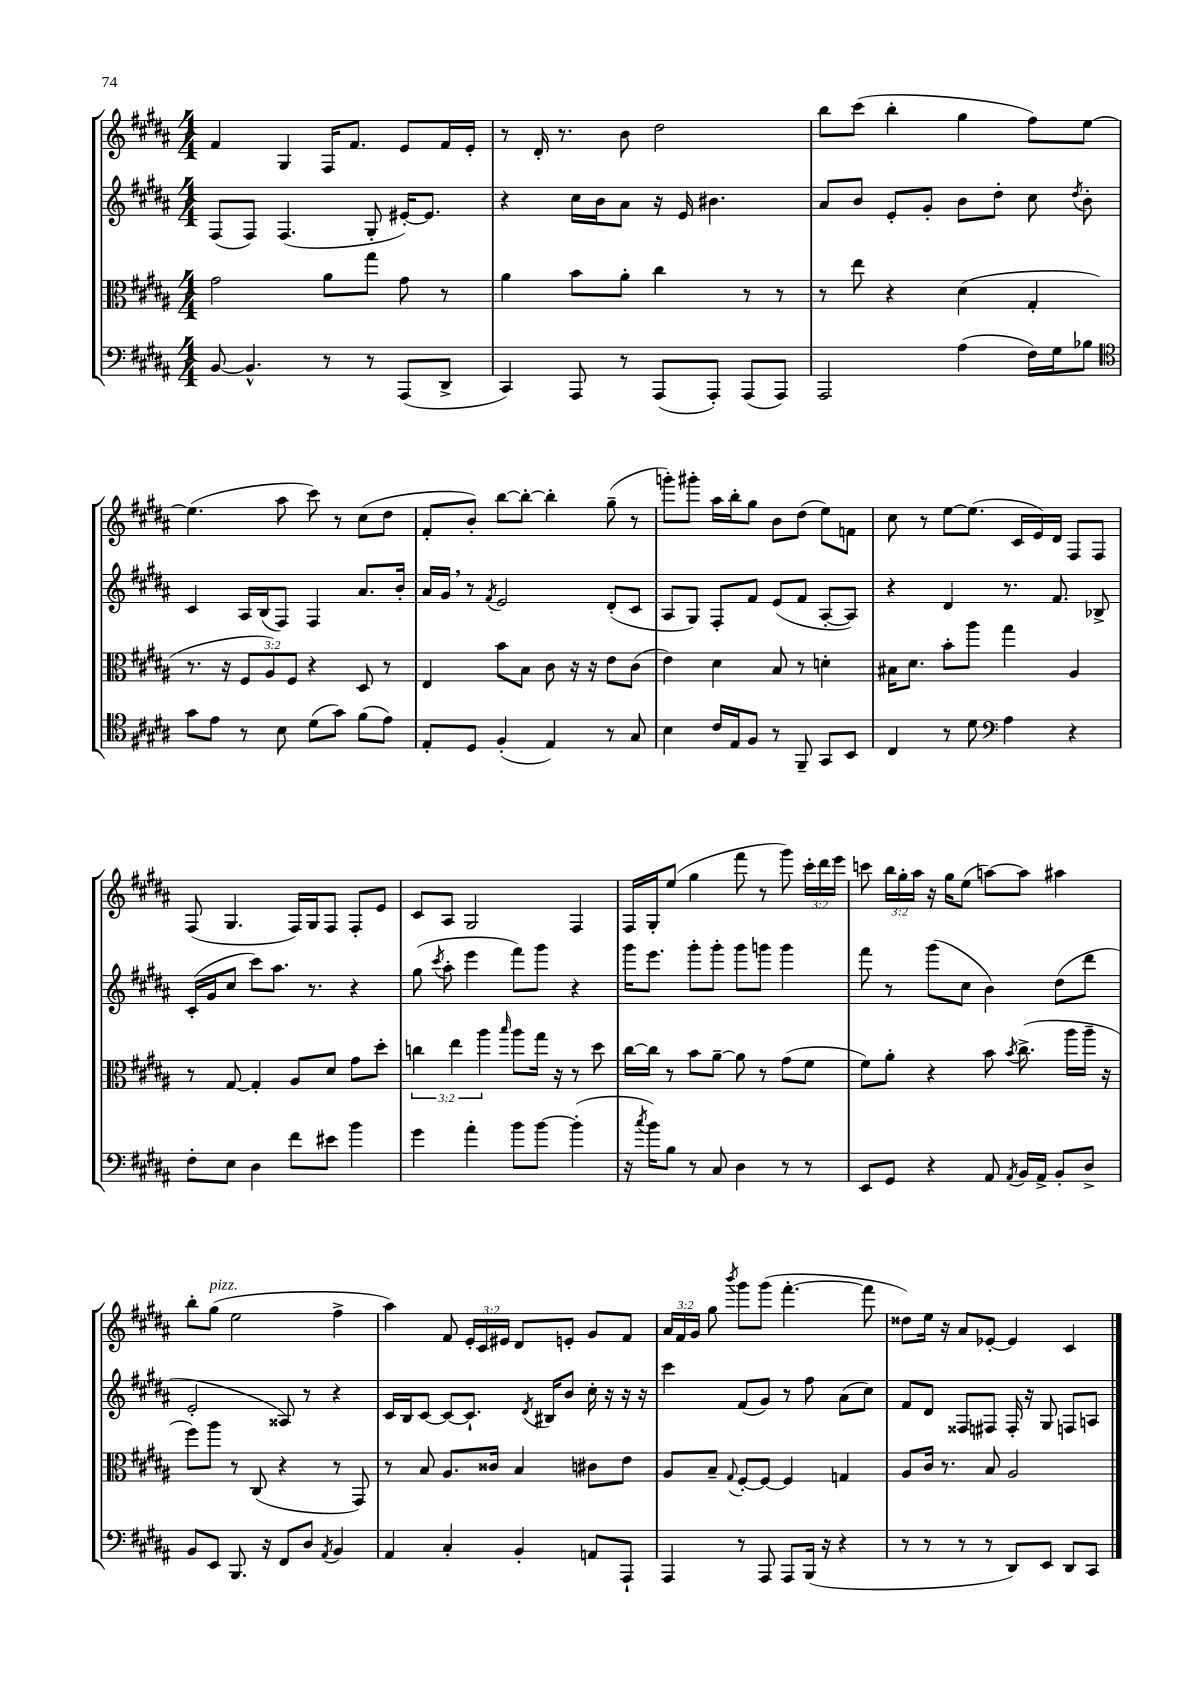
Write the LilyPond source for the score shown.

<<
\new StaffGroup <<
\new Staff = "s0" {
    \clef treble \key b \major \numericTimeSignature \time 4/4 \override Staff.TupletNumber.text = #tuplet-number::calc-fraction-text
    \autoBeamOff fis'4 gis4 fis16[ fis'8.] e'8[ fis'16 e'16]-. |
    r8 dis'16-. r8. b'8 dis''2 |
    b''8[ cis'''8]( b''4-. gis''4 fis''8[) e''8]~ |
    e''4.( ais''8 cis'''8) r8 cis''8[( dis''8] |
    fis'8[-. b'8]-.) b''8[~ b''8]~-. b''4-. gis''8--( r8 |
    g'''8[-.) gis'''8]-. ais''16[ b''16-. gis''8] b'8[ dis''8]( e''8[) f'8] |
    cis''8 r8 e''8[~ e''8.]( cis'16[ e'16) dis'16] fis8[ fis8] |
    fis8( gis4. fis16[) gis16 fis8] fis8[-. e'8] |
    cis'8[ ais8] gis2 fis4 |
    fis16[ gis16-. e''8]( gis''4 fis'''8 r8 gis'''8) \tuplet 3/2 { cis'''16[-. dis'''16 e'''16] } |
    c'''8 \tuplet 3/2 { b''16[ gis''16-. ais''16] } r16 gis''16[ e''8]( a''8[~) a''8] ais''4 |
    b''8[-. gis''8]^\markup { \italic "pizz." }( e''2 fis''4-> |
    ais''4) fis'8 \tuplet 3/2 { e'16[-. cis'16 eis'16] } dis'8[ e'8]-. gis'8[ fis'8] |
    \tuplet 3/2 { ais'16[ fis'16 gis'16] } gis''8 \acciaccatura { b'''8 } gis'''8[ gis'''8]( fis'''4.~-. fis'''8 |
    disis''8[) e''16] r16 ais'8[ ees'8]~-. ees'4 cis'4 \bar "|." |
}
\new Staff = "s1" {
    \clef treble \key b \major \numericTimeSignature \time 4/4
    \autoBeamOff fis8[( fis8]) fis4.( gis8-. eis'16[~-.) eis'8.] |
    r4 cis''16[ b'16 ais'8] r16 e'16 bis'4. |
    ais'8[ b'8] e'8[-. gis'8]-. b'8[ dis''8]-. cis''8 \acciaccatura { dis''8 } b'8-. |
    cis'4 ais16[ b16( fis8]) fis4 ais'8.[ b'16]-. |
    ais'16[ gis'16] \breathe r8 \acciaccatura { fis'8 } e'2 dis'8[-.( cis'8] |
    ais8[ gis8]) fis8[-. fis'8] e'8[( fis'8] ais8[~-. ais8]) |
    r4 dis'4 r8. fis'8. bes8-> |
    cis'16[-.( gis'16 cis''8] cis'''8[) ais''8.] r8. r4 |
    gis''8( \acciaccatura { cis'''8 } ais''8-. e'''4 fis'''8[) gis'''8] r4 |
    gis'''16[ e'''8.] gis'''8[-. gis'''8]-. gis'''8[ g'''8] g'''4 |
    fis'''8 r8 gis'''8[( cis''8] b'4) dis''8[( dis'''8] |
    e'2-. aisis8) r8 r4 |
    cis'16[ b16 cis'8]~ cis'8[~ cis'8.]-! \acciaccatura { dis'8 } bis16[ b'8] cis''16-. r16 r16 r16 |
    cis'''4 fis'8[( gis'8]) r8 fis''8 ais'8[( cis''8]) |
    fis'8[ dis'8] fisis8[ fis8] fis16-. r16 gis8 f8[ a8] \bar "|." |
}
\new Staff = "s2" {
    \clef alto \key b \major \numericTimeSignature \time 4/4 \override Staff.TupletNumber.text = #tuplet-number::calc-fraction-text
    \autoBeamOff gis'2 ais'8[ gis''8] gis'8 r8 |
    ais'4 b'8[ ais'8]-. cis''4 r8 r8 |
    r8 e''8 r4 dis'4( gis4-. |
    r8. r16 \tuplet 3/2 { fis8[ ais8) fis8] } r4 dis8 r8 |
    e4 b'8[ b8] cis'8 r16 r16 e'8[ cis'8]( |
    e'4) dis'4 b8 r8 d'4-. |
    bis16[ dis'8.] b'8[-. ais''8] gis''4 ais4 |
    r8 gis8~ gis4-. ais8[ dis'8] gis'8[ dis''8]-. |
    \tuplet 3/2 { c''4 e''4 ais''4 } \grace { b''16 } ais''8[ gis''16] r16 r8 dis''8 |
    cis''16[~ cis''16] r8 b'8[ ais'8]~-- ais'8 r8 gis'8[( fis'8] |
    fis'8[) ais'8]-. r4 b'8 \acciaccatura { b'8 } cis''8.->( ais''16[ ais''16]-- r16 |
    fis''8[) ais''8] r8 cis8( r4 r8 gis,8) |
    r8 b8 ais8.[ cisis'16] b4 cis'8[ e'8] |
    ais8[ b8]-- \appoggiatura { gis8 } fis8[~-. fis8]~ fis4 g4 |
    ais8[ cis'16] r8. b8 ais2 \bar "|." |
}
\new Staff = "s3" {
    \clef bass \key b \major \numericTimeSignature \time 4/4
    \autoBeamOff b,8~ b,4.-^ r8 r8 ais,,8[( dis,8]-> |
    cis,4) ais,,8 r8 ais,,8[( ais,,8]-.) ais,,8[( ais,,8]) |
    ais,,2 ais4( fis16[) gis16 bes8] |
    \clef tenor gis'8[ e'8] r8 b8 dis'8[( gis'8]) fis'8[( e'8]) |
    e8[-. dis8] fis4-.( e4) r8 gis8 |
    b4 cis'16[ e16 fis8] r8 fis,8-- gis,8[ b,8] |
    cis4 r8 dis'8 \clef bass ais4 r4 |
    fis8[-. e8] dis4 fis'8[ eis'8] b'4 |
    gis'4 ais'4-. b'8[ b'8]~ b'4-.( |
    r16 \acciaccatura { cis''8 } b'16[) b8] r8 cis8 dis4 r8 r8 |
    e,8[ gis,8] r4 ais,8 \acciaccatura { ais,8 } b,16[ ais,16]-> b,8[-. dis8]-> |
    b,8[ e,8] b,,8. r16 fis,8[ dis8] \acciaccatura { ais,8 } b,4 |
    ais,4 cis4-. b,4-. a,8[ ais,,8]-! |
    ais,,4 r8 ais,,8 ais,,8[ b,,16]( r16 r4 |
    r8 r8 r8 r8 dis,8[) e,8] dis,8[ cis,8] \bar "|." |
}
>>
>>
\layout { \context { \Score \remove "Bar_number_engraver" } }
